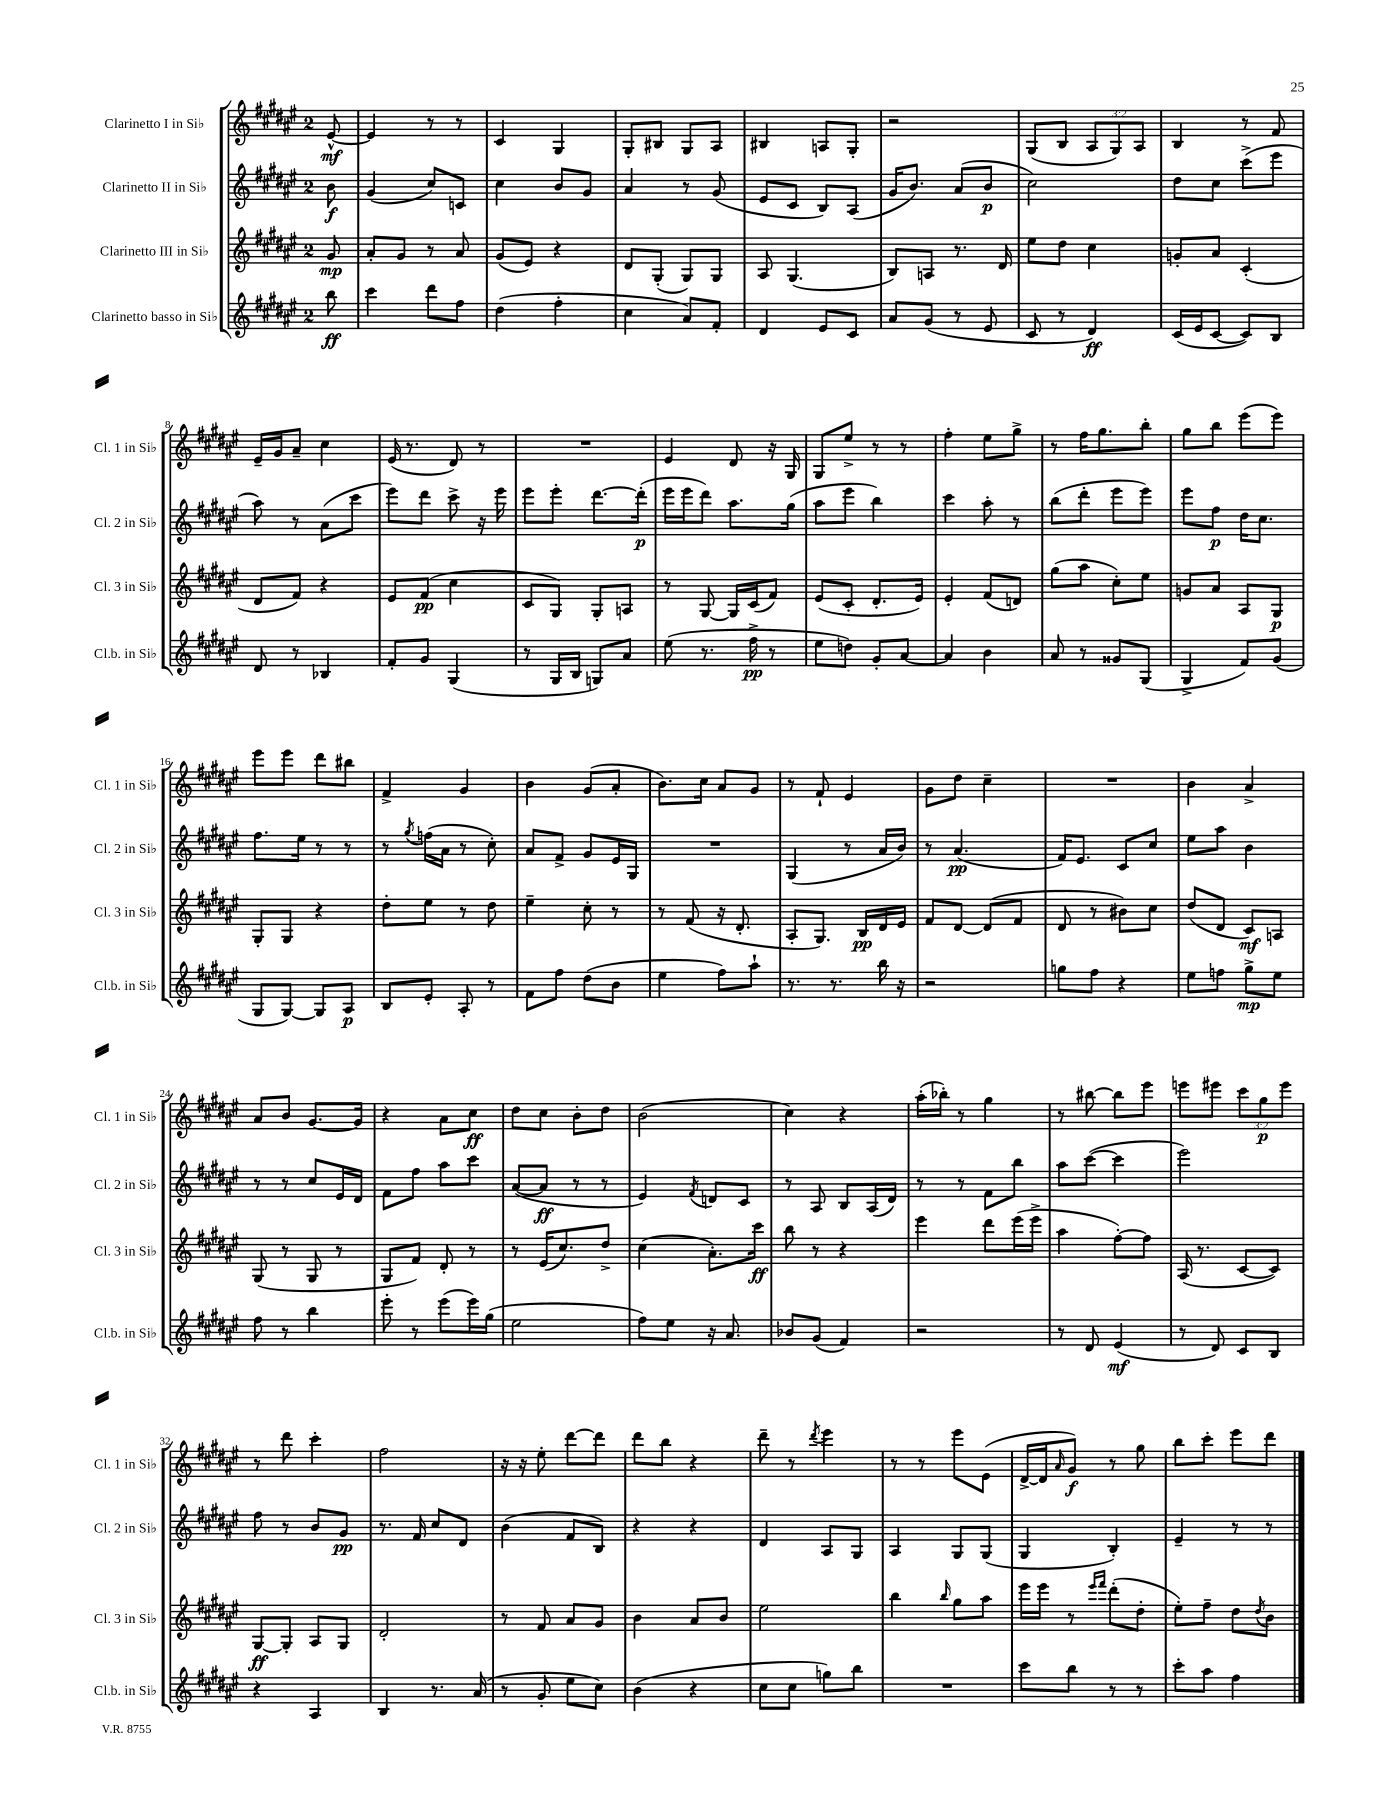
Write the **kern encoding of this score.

**kern	**kern	**kern	**kern
*staff4	*staff3	*staff2	*staff1
*clefG2	*clefG2	*clefG2	*clefG2
*k[f#c#g#d#a#e#]	*k[f#c#g#d#a#e#]	*k[f#c#g#d#a#e#]	*k[f#c#g#d#a#e#]
*M2/4	*M2/4	*M2/4	*M2/4
8bb	8g#	8b	[8e#^^
=	=	=	=
4ccc#	8a#'	(4g#	4e#]
.	8g#	.	.
8ddd#	8r	8cc#)	8r
8ff#	8a#	8c	8r
=	=	=	=
(4dd#	(8g#	4cc#	4c#
.	8e#)	.	.
4ff#'	4r	8b	4G#
.	.	8g#	.
=	=	=	=
4cc#	8d#	4a#	8G#'
.	(8G#'	.	8B#
8a#)	8G#)	8r	8G#
8f#'	8G#	(8g#	8A#
=	=	=	=
4d#	8A#	8e#	4B#
.	(4.G#	8c#	.
8e#	.	8B)	8A
8c#	.	(8A#	8G#'
=	=	=	=
8a#	8B)	16g#	2r
.	.	8.b)	.
(8g#	8A	.	.
8r	8.r	(8a#	.
8e#	.	8b	.
.	16d#	.	.
=	=	=	=
8c#	8ee#	2cc#)	(8G#
8r	8dd#	.	8B
4d#)	4cc#	.	12A#
.	.	.	12G#)
.	.	.	12A#
=	=	=	=
(16c#	8g'	8dd#	4B
16e#	.	.	.
[8c#	8a#	8cc#	.
8c#])	(4c#'	(8ccc#^	8r
8B	.	8eee#	8f#
=	=	=	=
8d#	8d#	8aa#)	16e#~
.	.	.	16g#
8r	8f#)	8r	8a#~
4B-	4r	(8a#	4cc#
.	.	8ccc#	.
=	=	=	=
8f#'	8e#	8eee#)	(16e#
.	.	.	8.r
8g#	(8f#	8ddd#	.
(4G#	4cc#	8ccc#^	8d#)
.	.	16r	8r
.	.	16eee#	.
=	=	=	=
8r	8c#	8eee#	2r
16G#	8G#)	8eee#'	.
16B	.	.	.
8G)	8G#'	[8.ddd#	.
8a#	8A	.	.
.	.	(16ddd#']	.
=	=	=	=
(8ee#	8r	16eee#	4e#
.	.	16eee#	.
8.r	[8G#	8ddd#)	.
.	16G#]	8.aa#	8d#
16ff#^	(16c#	.	.
8r	8f#)	.	16r
.	.	(16gg#	16G#
=	=	=	=
8ee#	(8e#	8aa#	8G#
8dd)	8c#'	8eee#	8ee#^
8g#'	8.d#'	4bb)	8r
[8a#	.	.	8r
.	16e#)	.	.
=	=	=	=
4a#]	4e#'	4ccc#	4ff#'
4b	(8f#	8aa#'	8ee#
.	8d)	8r	8gg#^
=	=	=	=
8a#	(8gg#	(8bb	8r
8r	8aa#	8ddd#'	16ff#
.	.	.	8.gg#
8g##	8cc#')	8eee#	.
(8G#	8ee#	8eee#)	8bb'
=	=	=	=
4G#^	8g	8eee#	8gg#
.	8a#	8ff#	8bb
8f#)	8A#	16dd#	(8eee#
.	.	8.cc#	.
(8g#	8G#	.	8eee#)
=	=	=	=
8G#	8G#'	8.ff#	8eee#
[8G#)	8G#	.	8eee#
.	.	16ee#	.
8G#]	4r	8r	8ddd#
8A#	.	8r	8bb#
=	=	=	=
8B	8dd#'	8r	4f#^
.	.	8qgg#	.
8e#'	8ee#	(16ff	.
.	.	16a#	.
8A#'	8r	8r	4g#
8r	8dd#	8cc#')	.
=	=	=	=
8f#	4ee#~	8a#	4b
8ff#	.	8f#^	.
(8dd#	8cc#'	8g#	(8g#
8b	8r	16e#	8a#'
.	.	16G#	.
=	=	=	=
4ee#	8r	2r	8.b)
.	(8f#	.	.
.	.	.	16cc#
8ff#)	16r	.	8a#
.	8.d#'	.	.
8aa#`	.	.	8g#
=	=	=	=
8.r	8A#'	(4G#	8r
.	8.G#)	.	8f#`
8.r	.	.	.
.	.	8r	4e#
.	16B	.	.
16bb	16d#	16a#	.
16r	16e#	16b)	.
=	=	=	=
2r	8f#	8r	8g#
.	[8d#	(4.a#	8dd#
.	(8d#]	.	4cc#~
.	8f#	.	.
=	=	=	=
8gg	8d#	16f#)	2r
.	.	8.e#	.
8ff#	8r	.	.
4r	8b#)	8c#	.
.	8cc#	8cc#	.
=	=	=	=
8ee#	(8dd#	8ee#	4b
8ff	8d#	8aa#	.
8gg#^	8c#)	4b	4a#^
8ee#	8A	.	.
=	=	=	=
8ff#	(8G#	8r	8a#
8r	8r	8r	8b
4bb	8G#	8cc#	[8.g#
.	8r	16e#	.
.	.	16d#	16g#]
=	=	=	=
8eee#'	8G#	8f#	4r
8r	8f#)	8ff#	.
(8eee#	8d#'	8aa#	8a#
16eee#)	8r	8ccc#	8cc#
(16gg#	.	.	.
=	=	=	=
2ee#	8r	([8a#	8dd#
.	(16e#	8a#]	8cc#
.	8.cc#)	.	.
.	.	8r	8b'
.	8dd#^	8r	8dd#
=	=	=	=
8ff#)	(4cc#	4e#)	(2b
8ee#	.	.	.
.	.	8qf#	.
16r	8.a#')	8d	.
8.a#	.	.	.
.	.	8c#	.
.	16ccc#	.	.
=	=	=	=
8b-	8bb	8r	4cc#)
(8g#	8r	8A#	.
4f#)	4r	8B	4r
.	.	(16A#	.
.	.	16d#)	.
=	=	=	=
2r	4eee#	8r	(16aa#'
.	.	.	16bb-')
.	.	8r	8r
.	8ddd#	8f#	4gg#
.	(16eee#	8bb	.
.	16eee#^	.	.
=	=	=	=
8r	4aa#	8aa#	8r
8d#	.	([8ccc#	[8bb#
(4e#	[8ff#')	4ccc#]	8bb#]
.	8ff#]	.	8eee#
=	=	=	=
8r	(16A#	2eee#)	8eee
.	8.r	.	.
8d#)	.	.	8eee#
8c#	[8c#	.	12ccc#
.	.	.	12gg#
8B	8c#])	.	.
.	.	.	12eee#
=	=	=	=
4r	[8G#	8ff#	8r
.	8G#']	8r	8ddd#
4A#	8A#	8b	4ccc#'
.	8G#	8g#	.
=	=	=	=
4B	2d#'	8.r	2ff#
.	.	16f#	.
8.r	.	8cc#	.
.	.	8d#	.
(16a#	.	.	.
=	=	=	=
8r	8r	(4b	16r
.	.	.	16r
8g#'	8f#	.	8ee#'
8ee#	8a#	8f#	[8ddd#
8cc#)	8g#	8B)	8ddd#]
=	=	=	=
(4b	4b	4r	8ddd#
.	.	.	8bb
4r	8a#	4r	4r
.	8b	.	.
=	=	=	=
8cc#	2ee#	4d#	8ddd#~
8cc#	.	.	8r
.	.	.	8qddd#
8gg)	.	8A#	4eee#
8bb	.	8G#	.
=	=	=	=
2r	4bb	4A#	8r
.	.	.	8r
.	16qqbb	.	.
.	8gg#	8G#	8eee#
.	8aa#	(8G#	(8e#
=	=	=	=
8ccc#	16eee#	4G#	[16d#^
.	16eee#	.	16d#]
.	.	.	16qqa#
8bb	8r	.	8g#)
.	16qqeee#	.	.
.	16qqfff#	.	.
8r	(8ddd#'	4B')	8r
8r	8dd#'	.	8gg#
=	=	=	=
8ccc#'	8ee#')	4e#~	8bb
8aa#	8ff#~	.	8ccc#'
4ff#	8dd#	8r	8eee#
.	8qdd#	.	.
.	8b	8r	8ddd#
==	==	==	==
*-	*-	*-	*-
